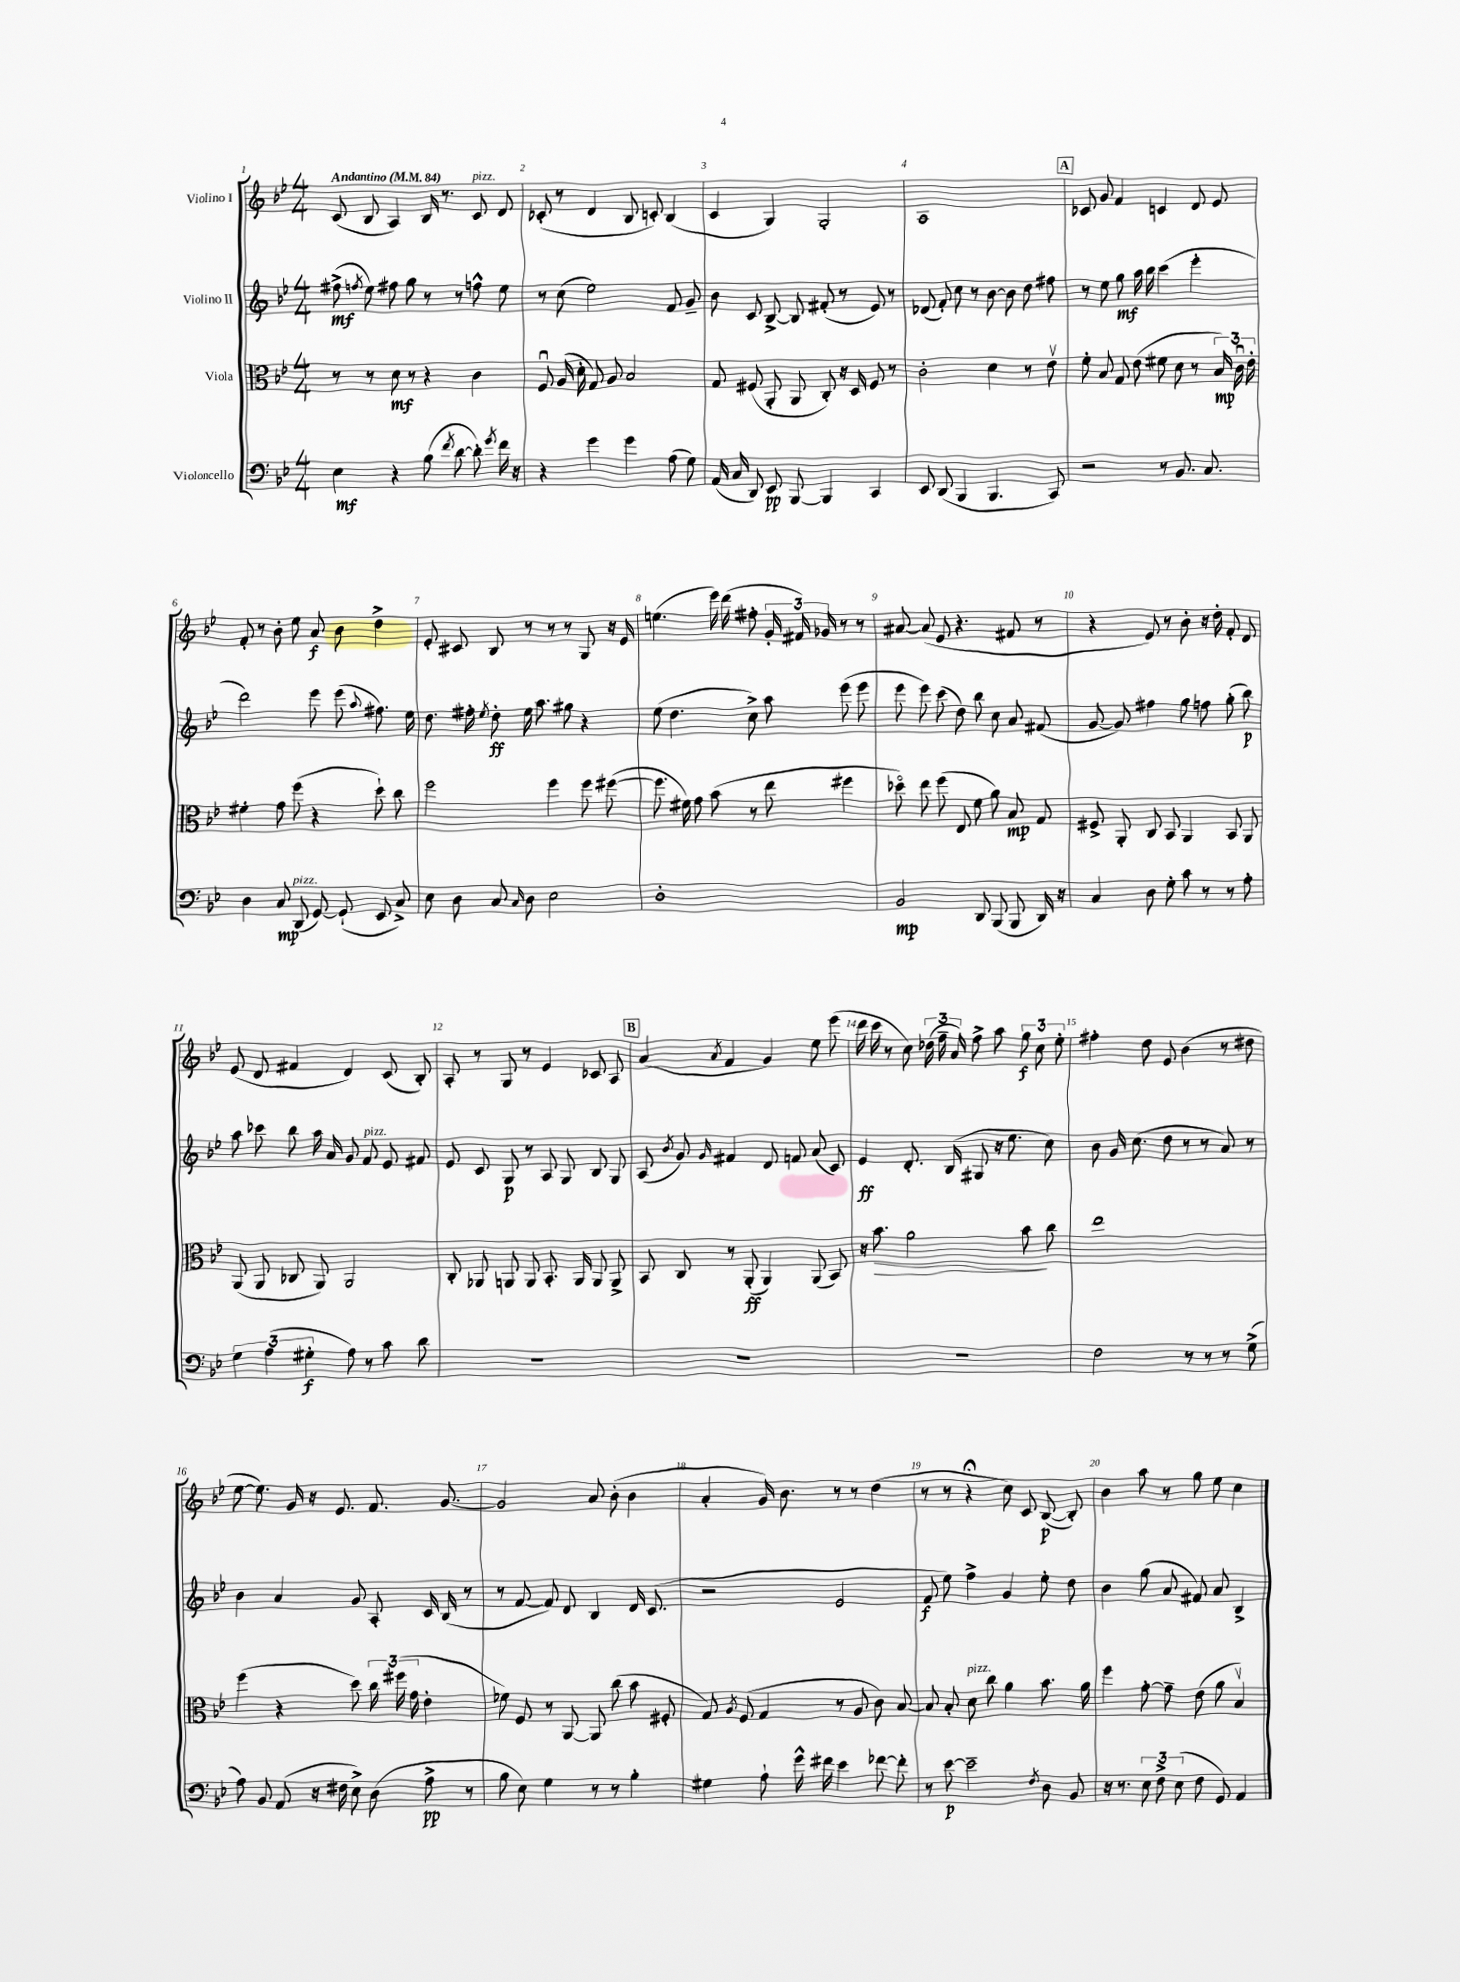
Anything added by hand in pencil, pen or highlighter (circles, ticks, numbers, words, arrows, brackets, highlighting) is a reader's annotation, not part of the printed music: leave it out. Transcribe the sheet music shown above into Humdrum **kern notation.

**kern	**dynam	**kern	**dynam	**kern	**dynam	**kern	**dynam
*part4	*part4	*part3	*part3	*part2	*part2	*part1	*part1
*staff4	*staff4	*staff3	*staff3	*staff2	*staff2	*staff1	*staff1
*I"Violoncello	*	*I"Viola	*	*I"Violino II	*	*I"Violino I	*
*clefF4	*	*clefC3	*	*clefG2	*	*clefG2	*
*k[b-e-]	*	*k[b-e-]	*	*k[b-e-]	*	*k[b-e-]	*
*M4/4	*	*M4/4	*	*M4/4	*	*M4/4	*
*MM84	*	*MM84	*	*MM84	*	*MM84	*
=1	=1	=1	=1	=1	=1	=1	=1
!	!	!	!	!	!	!LO:TX:a:B:t=Andantino	!
4E-\	mf	8r	.	(8ff#X^\	mf	(8c/	.
.	.	.	.	8qffn/	.	.	.
.	.	8r	.	8ee-\)	.	8B-/	.
4r	.	8d\	mf	8ff#X\	.	4A/)	.
.	.	8r	.	8gg\	.	.	.
(8B-\	.	4r	.	8r	.	16B-/	.
.	.	.	.	.	.	8.r	.
8qf/	.	.	.	.	.	.	.
[8d\	.	.	.	8r	.	.	.
!	!	!	!	!	!	!LO:TX:a:i:t=pizz.	!
8d'\])	.	4c\	.	8ffn^^\	.	8c/	.
8qg/	.	.	.	.	.	.	.
16f\	.	.	.	8ee-\	.	8d/	.
16r	.	.	.	.	.	.	.
=2	=2	=2	=2	=2	=2	=2	=2
4r	.	8Fu/	.	8r	.	(8c-X'/	.
.	.	(16A/	.	(8cc\	.	8r	.
.	.	16d'\	.	.	.	.	.
4g\	.	8G/)	.	2ee-\)	.	4d/	.
.	.	8A/	.	.	.	.	.
4g\	.	2B-/	.	.	.	8B-/	.
.	.	.	.	.	.	8cn'/)	.
(8A\	.	.	.	8f/	.	(4B-/	.
8G\)	.	.	.	8g~/	.	.	.
=3	=3	=3	=3	=3	=3	=3	=3
(16AA/	.	8G/	.	8b-\	.	4c/	.
16C/	.	.	.	.	.	.	.
8DD/)	.	(8F#X/	.	8c/	.	.	.
8EE-/	pp	8AA'/	.	[8B-^/	.	4G/)	.
[8BBB-/	.	8AA/	.	8B-/]	.	.	.
4BBB-/]	.	8C'/)	.	(8f#X'/	.	2G'/	.
.	.	16r	.	8r	.	.	.
.	.	16D/	.	.	.	.	.
4CC/	.	8F#/	.	8e-/)	.	.	.
.	.	8r	.	8r	.	.	.
=4	=4	=4	=4	=4	=4	=4	=4
8EE-/	.	2c'\	.	(8d-X/	.	1A	.
(8DD/	.	.	.	8f'/)	.	.	.
4BBB-/	.	.	.	8cc\	.	.	.
.	.	.	.	8r	.	.	.
4.BBB-/	.	4d\	.	[8b-\	.	.	.
.	.	.	.	8b-\]	.	.	.
.	.	8r	.	8dd\	.	.	.
8CC/)	.	8e-v\	.	8ff#X\	.	.	.
!!LO:REH:place=s1:t=A
=5	=5	=5	=5	=5	=5	=5	=5
2r	.	8f'\	.	8r	.	8c-X/	.
.	.	8B-/	.	8ee-\	.	8g/	.
.	.	8G/	.	8gg\	mf	4f/	.
.	.	(8e-\	.	16aa\	.	.	.
.	.	.	.	16bb-\	.	.	.
8r	.	8f#X\	.	(4ccc\	.	4cn/	.
8.BB-/	.	8d\	.	.	.	.	.
.	.	8r	.	4eee-'\	.	8d/	.
8.C/	.	.	.	.	.	.	.
.	.	24B-/)	mp	.	.	8e-/	.
.	.	24cu\	.	.	.	.	.
.	.	24e-'\	.	.	.	.	.
!!LO:LB:g=z
=6	=6	=6	=6	=6	=6	=6	=6
4D\	.	4f#X'\	.	2ddd\)	.	8f'/	.
.	.	.	.	.	.	8r	.
8C/	mp	8g\	.	.	.	8b-'\	.
!LO:TX:a:i:t=pizz.	!	!	!	!	!	!	!
(8DD/	.	(8ff\	.	.	.	8ee-\	.
[8GG/)	.	4r	.	8eee-\	.	8a/	f
(8GG`/]	.	.	.	(8eee-\	.	8b-\	.
.	.	.	.	8qqaa/	.	.	.
8EE-/	.	8dd`\)	.	8.ff#X\)	.	4dd^\	.
8C^/)	.	8cc\	.	.	.	.	.
.	.	.	.	16ee-\	.	.	.
=7	=7	=7	=7	=7	=7	=7	=7
8E-\	.	2ff\	.	8.dd\	.	8e-'/	.
8D\	.	.	.	.	.	8c#X/	.
.	.	.	.	16ff#X'\	.	.	.
.	.	.	.	8qee-/	.	.	.
8C/	.	.	.	8dd'\	ff	8B-/	.
16qqC/	.	.	.	.	.	.	.
8D\	.	.	.	16ee-\	.	8r	.
.	.	.	.	8.aa\	.	.	.
2E-\	.	4ff\	.	.	.	8r	.
.	.	.	.	8gg#X\	.	8r	.
.	.	8ff\	.	4r	.	8G/	.
.	.	([8ff#X\	.	.	.	16r	.
.	.	.	.	.	.	16e-/	.
=8	=8	=8	=8	=8	=8	=8	=8
1D'	.	8.ff#\]	.	(8ee-\	.	(4.een\	.
.	.	.	.	4.dd\	.	.	.
.	.	16f#X\)	.	.	.	.	.
.	.	8g\	.	.	.	.	.
.	.	(8b-\	.	.	.	16eee-\)	.
.	.	.	.	.	.	(16ddd\	.
.	.	8r	.	8cc^\)	.	8ff#X'\	.
.	.	8ee-\	.	8aa\	.	24g'/	.
.	.	.	.	.	.	24f#X/)	.
.	.	.	.	.	.	24g-X/	.
.	.	4ff#X\	.	(8eee-\	.	8r	.
.	.	.	.	8eee-\	.	8r	.
=9	=9	=9	=9	=9	=9	=9	=9
2BB-/	mp	8dd-X\)	.	8eee-\	.	[8a#X/	.
.	.	8ee-\	.	8eee-\)	.	(8a#/]	.
.	.	(8ff\	.	(8ccc\	.	8e-/	.
.	.	8E-/	.	8dd\)	.	4.r	.
8DD/	.	8f\	.	8bb-\	.	.	.
(8BBB-/	.	8a\)	.	8cc\	.	.	.
8BBB-/	.	8B-/	mp	8a/	.	8f#X/	.
16DD/)	.	8G/	.	(8f#X/	.	8r	.
16r	.	.	.	.	.	.	.
=10	=10	=10	=10	=10	=10	=10	=10
4C/	.	8F#X^/	.	[8g/	.	4r	.
.	.	8AA'/	.	8g/])	.	.	.
8D\	.	8C/	.	4ff#X\	.	8e-/)	.
8G'\	.	8BB-/	.	.	.	8r	.
8c\	.	4AA/	.	8gg\	.	8b-'\	.
8r	.	.	.	8ffn\	.	16r	.
.	.	.	.	.	.	16dd'\	.
8r	.	8BB-/	.	(8gg'\	.	8f'/	.
8A'\	.	8AA/	.	8bb-\)	p	8d/	.
!!LO:LB:g=z
=11	=11	=11	=11	=11	=11	=11	=11
6G\	.	(8AA/	.	8aa\	.	(8e-/	.
.	.	8AA/	.	8ccc-X\	.	8d/	.
(6A\	.	.	.	.	.	.	.
.	.	8C-X/	.	8bb-\	.	4f#X/	.
6G#X'\	f	.	.	.	.	.	.
.	.	8AA/)	.	16aa\	.	.	.
.	.	.	.	16a/	.	.	.
8A\)	.	2AA/	.	8g/	.	4d/)	.
!	!	!	!	!LO:TX:a:i:t=pizz.	!	!	!
8r	.	.	.	8f/	.	.	.
8c\	.	.	.	8e-/	.	(8c/	.
8d\	.	.	.	8f#X/	.	8B-'/)	.
=12	=12	=12	=12	=12	=12	=12	=12
1r	.	8C'/	.	8e-/	.	8A'/	.
.	.	8AA-X/	.	8c/	.	8r	.
.	.	8AAn/	.	8G/	p	8G/	.
.	.	8AA/	.	8r	.	8r	.
.	.	8.BB-'/	.	8A/	.	4e-/	.
.	.	.	.	8G/	.	.	.
.	.	16AA/	.	.	.	.	.
.	.	8AA/	.	8B-/	.	8c-X/	.
.	.	8AA^/	.	8G/	.	8A/	.
!!LO:REH:place=s1:t=B
=13	=13	=13	=13	=13	=13	=13	=13
1r	.	8BB-/	.	(8A/	.	(4a/	.
.	.	.	.	8qb-/	.	.	.
.	.	8C/	.	8g/)	.	.	.
.	.	.	.	16qqg/	.	8qa/	.
.	.	8r	.	4f#X/	.	4f/	.
.	.	(8AA'/	ff	.	.	.	.
.	.	4AA/)	.	8d/	.	4g/)	.
.	.	.	.	8fn/	.	.	.
.	.	(8AA/	.	(8a/	.	8ee-\	.
.	.	8BB-/)	.	8c/)	.	(8eee-\	.
=14	=14	=14	=14	=14	=14	=14	=14
1r	.	16r	.	4e-/	ff	16ddd\	.
!	!	!	!LO:HP:b	!	!	!	!
.	.	8.b-\	>	.	.	16ccc\	.
.	.	.	.	.	.	8r	.
.	.	2a\	.	8.d'/	.	8cc\)	.
.	.	.	.	.	.	(24dd-X\	.
.	.	.	.	.	.	24ff~\	.
.	.	.	.	(16B-/	.	.	.
.	.	.	.	.	.	24a/)	.
.	.	.	.	8G#X/	.	8ff^\	.
.	.	.	.	16r	.	8aa\	.
.	.	.	.	8.ee-\	.	.	.
.	.	8b-\	.	.	.	12gg\	f
.	.	.	.	.	.	12cc\	.
.	.	8cc\	]	8cc\)	.	.	.
.	.	.	.	.	.	12ee-'\	.
=15	=15	=15	=15	=15	=15	=15	=15
2F\	.	1ee-	.	8b-\	.	4ff#X'\	.
.	.	.	.	16g/	.	.	.
.	.	.	.	(8.cc\	.	.	.
.	.	.	.	.	.	8dd\	.
.	.	.	.	8dd\	.	8e-/	.
8r	.	.	.	8r	.	(4b-\	.
8r	.	.	.	8r	.	.	.
8r	.	.	.	8a/)	.	8r	.
(8G^\	.	.	.	8r	.	8dd#X\	.
!!LO:LB:g=z
=16	=16	=16	=16	=16	=16	=16	=16
8A\)	.	(4ff\	.	4b-\	.	[8ee-\	.
8BB-/	.	.	.	.	.	8.ee-\])	.
(8AA/	.	4r	.	4a/	.	.	.
.	.	.	.	.	.	16g/	.
16r	.	.	.	.	.	16r	.
16F#X\	.	.	.	.	.	8.e-/	.
8E-^\)	.	8dd\)	.	8g/	.	.	.
(8D\	.	24cc\	.	8A'/	.	8.f/	.
.	.	(24ff#X\	.	.	.	.	.
.	.	24g\	.	.	.	.	.
8A^\	pp	4e-'\	.	16c/	.	.	.
.	.	.	.	(16B-/	.	[8.g/	.
8r	.	.	.	8r	.	.	.
=17	=17	=17	=17	=17	=17	=17	=17
8B-\	.	8f-X\)	.	8r	.	2g/]	.
8E-\)	.	8F/	.	[8f/	.	.	.
4G\	.	8r	.	8f/])	.	.	.
.	.	[8AA/	.	8d/	.	.	.
8r	.	8AA/]	.	4B-/	.	8a/	.
8r	.	(8cc\	.	.	.	(8b-'\	.
4B-'\	.	8b-\	.	16d/	.	4b-\	.
.	.	.	.	(8.c/	.	.	.
.	.	8F#X'/	.	.	.	.	.
=18	=18	=18	=18	=18	=18	=18	=18
4G#X\	.	8G/)	.	2r	.	4a'/	.
.	.	8qA/	.	.	.	.	.
.	.	(8F/	.	.	.	.	.
8A`\	.	4G/	.	.	.	16g/)	.
.	.	.	.	.	.	8.b-\	.
16g^^\	.	.	.	.	.	.	.
16f#X\	.	.	.	.	.	.	.
4e-\	.	8r	.	2e-/	.	8r	.
.	.	8A/	.	.	.	8r	.
[8f-X\	.	8c\)	.	.	.	(4dd\	.
8f-'\]	.	[8B-/	.	.	.	.	.
=19	=19	=19	=19	=19	=19	=19	=19
8r	.	8B-/]	.	8f/	f	8r	.
[8e-\	p	8B-'/	.	8ee-\)	.	8r	.
!	!	!LO:TX:a:i:t=pizz.	!	!	!	!	!
2e-~\]	.	8d\	.	4ff^\	.	4r;<	.
.	.	8cc\	.	.	.	.	.
.	.	4a\	.	4g/	.	8cc\)	.
.	.	.	.	.	.	8c/	.
8qF/	.	.	.	.	.	.	.
8D\	.	8.b-\	.	8ee-'\	.	([8B-/	p
8BB-/	.	.	.	8dd\	.	8B-'/])	.
.	.	16a\	.	.	.	.	.
=20	=20	=20	=20	=20	=20	=20	=20
16r	.	4ff\	.	4b-\	.	4b-\	.
8.r	.	.	.	.	.	.	.
12E-\	.	[8g'\	.	(8gg\	.	8aa\	.
12F^\	.	.	.	.	.	.	.
.	.	8g~\]	.	8a/	.	8r	.
(12E-\	.	.	.	.	.	.	.
8F\	.	(8e-\	.	8f#X/)	.	8gg\	.
8GG/)	.	8a\	.	8a/	.	8ee-\	.
4AA/	.	4B-v/)	.	4B-^/	.	4cc\	.
==	==	==	==	==	==	==	==
*-	*-	*-	*-	*-	*-	*-	*-
